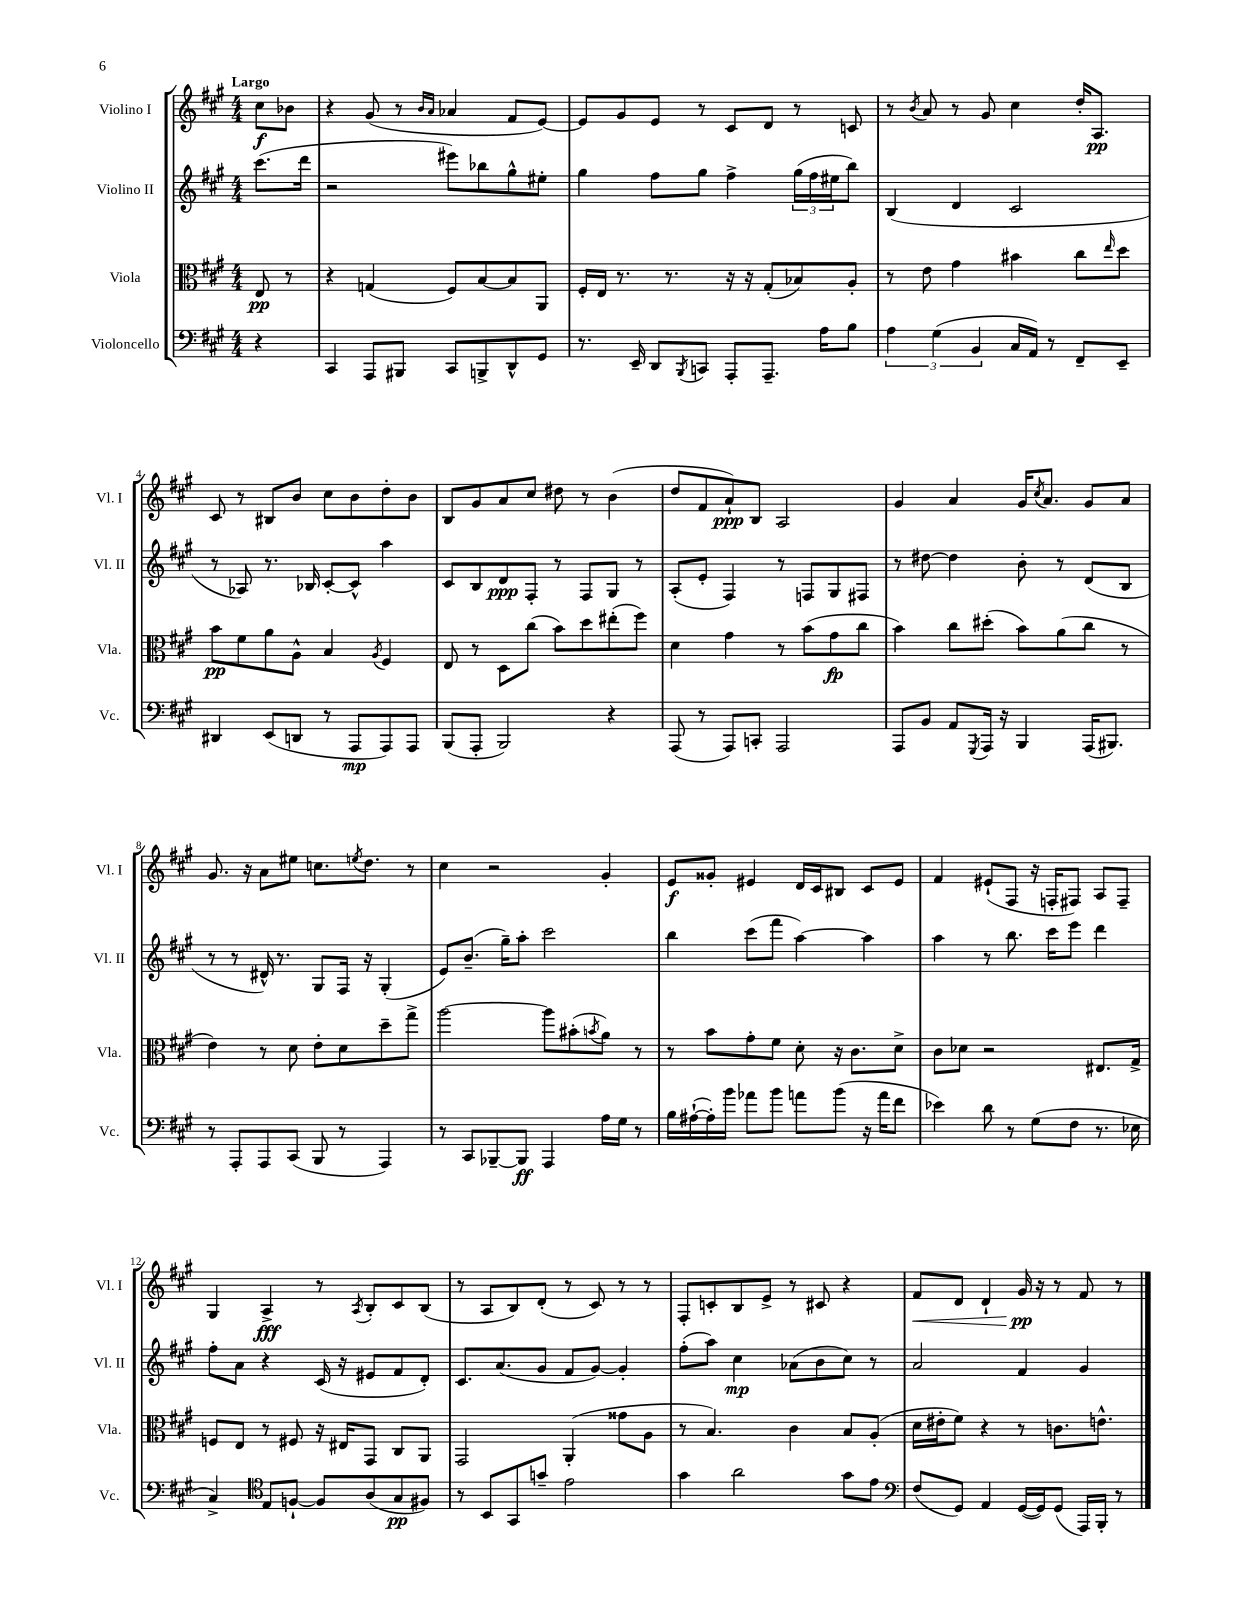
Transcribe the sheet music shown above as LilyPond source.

<<
\new StaffGroup <<
\new Staff = "s0" \with { instrumentName = "Violino I" shortInstrumentName = "Vl. I" } {
    \clef treble \key a \major \numericTimeSignature \time 4/4 \partial 4 \tempo "Largo"
    cis''8\f bes'8 |
    r4 gis'8( r8 \grace { b'16 a'16 } aes'4 fis'8 e'8~) |
    e'8 gis'8 e'8 r8 cis'8 d'8 r8 c'8 |
    r8 \acciaccatura { b'8 } a'8 r8 gis'8 cis''4 d''16-. a8.\pp |
    cis'8 r8 bis8 b'8 cis''8 b'8 d''8-. b'8 |
    b8 gis'8 a'8 cis''8 dis''8 r8 b'4( |
    d''8 fis'8 a'8-!\ppp) b8 a2 |
    gis'4 a'4 gis'16 \acciaccatura { cis''8 } a'8. gis'8 a'8 |
    gis'8. r16 a'8 eis''8 c''8. \acciaccatura { e''8 } d''8. r8 |
    cis''4 r2 gis'4-. |
    e'8\f gisis'8-. eis'4 d'16 cis'16 bis8 cis'8 eis'8 |
    fis'4 eis'8-!( fis8 r16 f16-. fis8) a8 fis8-- |
    gis4 a4->\fff r8 \acciaccatura { a8 } b8-. cis'8 b8( |
    r8 a8 b8) d'8-.( r8 cis'8) r8 r8 |
    fis8-. c'8-. b8 e'8-> r8 cis'8 r4 |
    fis'8\< d'8 d'4-! gis'16\pp\! r16 r8 fis'8 r8 \bar "|." |
}
\new Staff = "s1" \with { instrumentName = "Violino II" shortInstrumentName = "Vl. II" } {
    \clef treble \key a \major \numericTimeSignature \time 4/4 \partial 4
    cis'''8.( d'''16 |
    r2 eis'''8) bes''8 gis''8-^ eis''8-. |
    gis''4 fis''8 gis''8 fis''4-> \tuplet 3/2 { gis''16( fis''16 eis''16 } b''8) |
    b4( d'4 cis'2 |
    r8 aes8) r8. bes16 cis'8~-. cis'8-^ a''4 |
    cis'8 b8 d'8\ppp fis8-. r8 fis8 gis8 r8 |
    a8-.( e'8-. fis4) r8 f8 gis8 fis8 |
    r8 dis''8~ dis''4 b'8-. r8 d'8( b8 |
    r8 r8 dis'16-^) r8. gis8 fis16 r16 gis4-.( |
    e'8) b'8.--( gis''16--) a''8-. cis'''2 |
    b''4 cis'''8( fis'''8 a''4~) a''4 |
    a''4 r8 b''8. cis'''16 e'''8 d'''4 |
    fis''8-. a'8 r4 cis'16( r16 eis'8 fis'8 d'8-.) |
    cis'8. a'8.( gis'8 fis'8 gis'8~) gis'4-. |
    fis''8-.( a''8) cis''4\mp aes'8( b'8 cis''8) r8 |
    a'2 fis'4 gis'4 \bar "|." |
}
\new Staff = "s2" \with { instrumentName = "Viola" shortInstrumentName = "Vla." } {
    \clef alto \key a \major \numericTimeSignature \time 4/4 \partial 4
    e8\pp r8 |
    r4 g4( fis8) b8~ b8 a,8 |
    fis16-. e16 r8. r8. r16 r16 gis8-.( bes8) a8-. |
    r8 e'8 gis'4 bis'4 cis''8 \grace { e''16 } d''8 |
    b'8\pp fis'8 a'8 a8-^ b4 \acciaccatura { a8 } fis4 |
    e8 r8 d8 cis''8( b'8) d''8 eis''8-.( fis''8) |
    d'4 gis'4 r8 b'8( gis'8\fp cis''8 |
    b'4) cis''8 dis''8-.( b'8) a'8( cis''8 r8 |
    e'4) r8 d'8 e'8-. d'8 d''8-- gis''8-> |
    a''2~ a''8 bis'8-.( \acciaccatura { b'8 } a'8) r8 |
    r8 b'8 gis'8-. fis'8 d'8-. r16 cis'8. d'8-> |
    cis'8 des'8 r2 eis8. gis16-> |
    f8 e8 r8 fis8 r16 eis16 gis,8 cis8 a,8 |
    gis,2 a,4-.( gisis'8 a8 |
    r8 b4.) cis'4 b8 a8-.( |
    d'16 eis'16-. fis'8) r4 r8 c'8. e'8.-^ \bar "|." |
}
\new Staff = "s3" \with { instrumentName = "Violoncello" shortInstrumentName = "Vc." } {
    \clef bass \key a \major \numericTimeSignature \time 4/4 \partial 4
    r4 |
    cis,4 a,,8 bis,,8 cis,8 b,,8-> d,8-^ gis,8 |
    r8. e,16-- d,8 \acciaccatura { b,,8 } c,8 a,,8-. a,,8.-- a16 b8 |
    \tuplet 3/2 { a4 gis4( b,4 } cis16 a,16) r8 fis,8-- e,8-- |
    dis,4 e,8( d,8 r8 a,,8\mp a,,8) a,,8 |
    b,,8( a,,8-. b,,2) r4 |
    a,,8( r8 a,,8) c,8-. a,,2 |
    a,,8 b,8 a,8 \acciaccatura { gis,,8 } a,,16 r16 b,,4 a,,16( bis,,8.) |
    r8 a,,8-. a,,8 cis,8( b,,8 r8 a,,4) |
    r8 cis,8 bes,,8~-- bes,,8\ff a,,4 a16 gis16 r8 |
    b16 ais16~-!( ais16-.) b'16 aes'8 b'8 a'8 b'8( r16 a'16 fis'8 |
    ees'4) d'8 r8 gis8( fis8 r8. ees16 |
    cis4->) \clef tenor e8 f8~-! f8 a8( gis8\pp fis8) |
    r8 b,8 gis,8 g'8-- e'2 |
    gis'4 a'2 gis'8 e'8 |
    \clef bass fis8( gis,8) a,4 gis,16~( gis,16) gis,8( a,,16) b,,16-. r8 \bar "|." |
}
>>
>>
